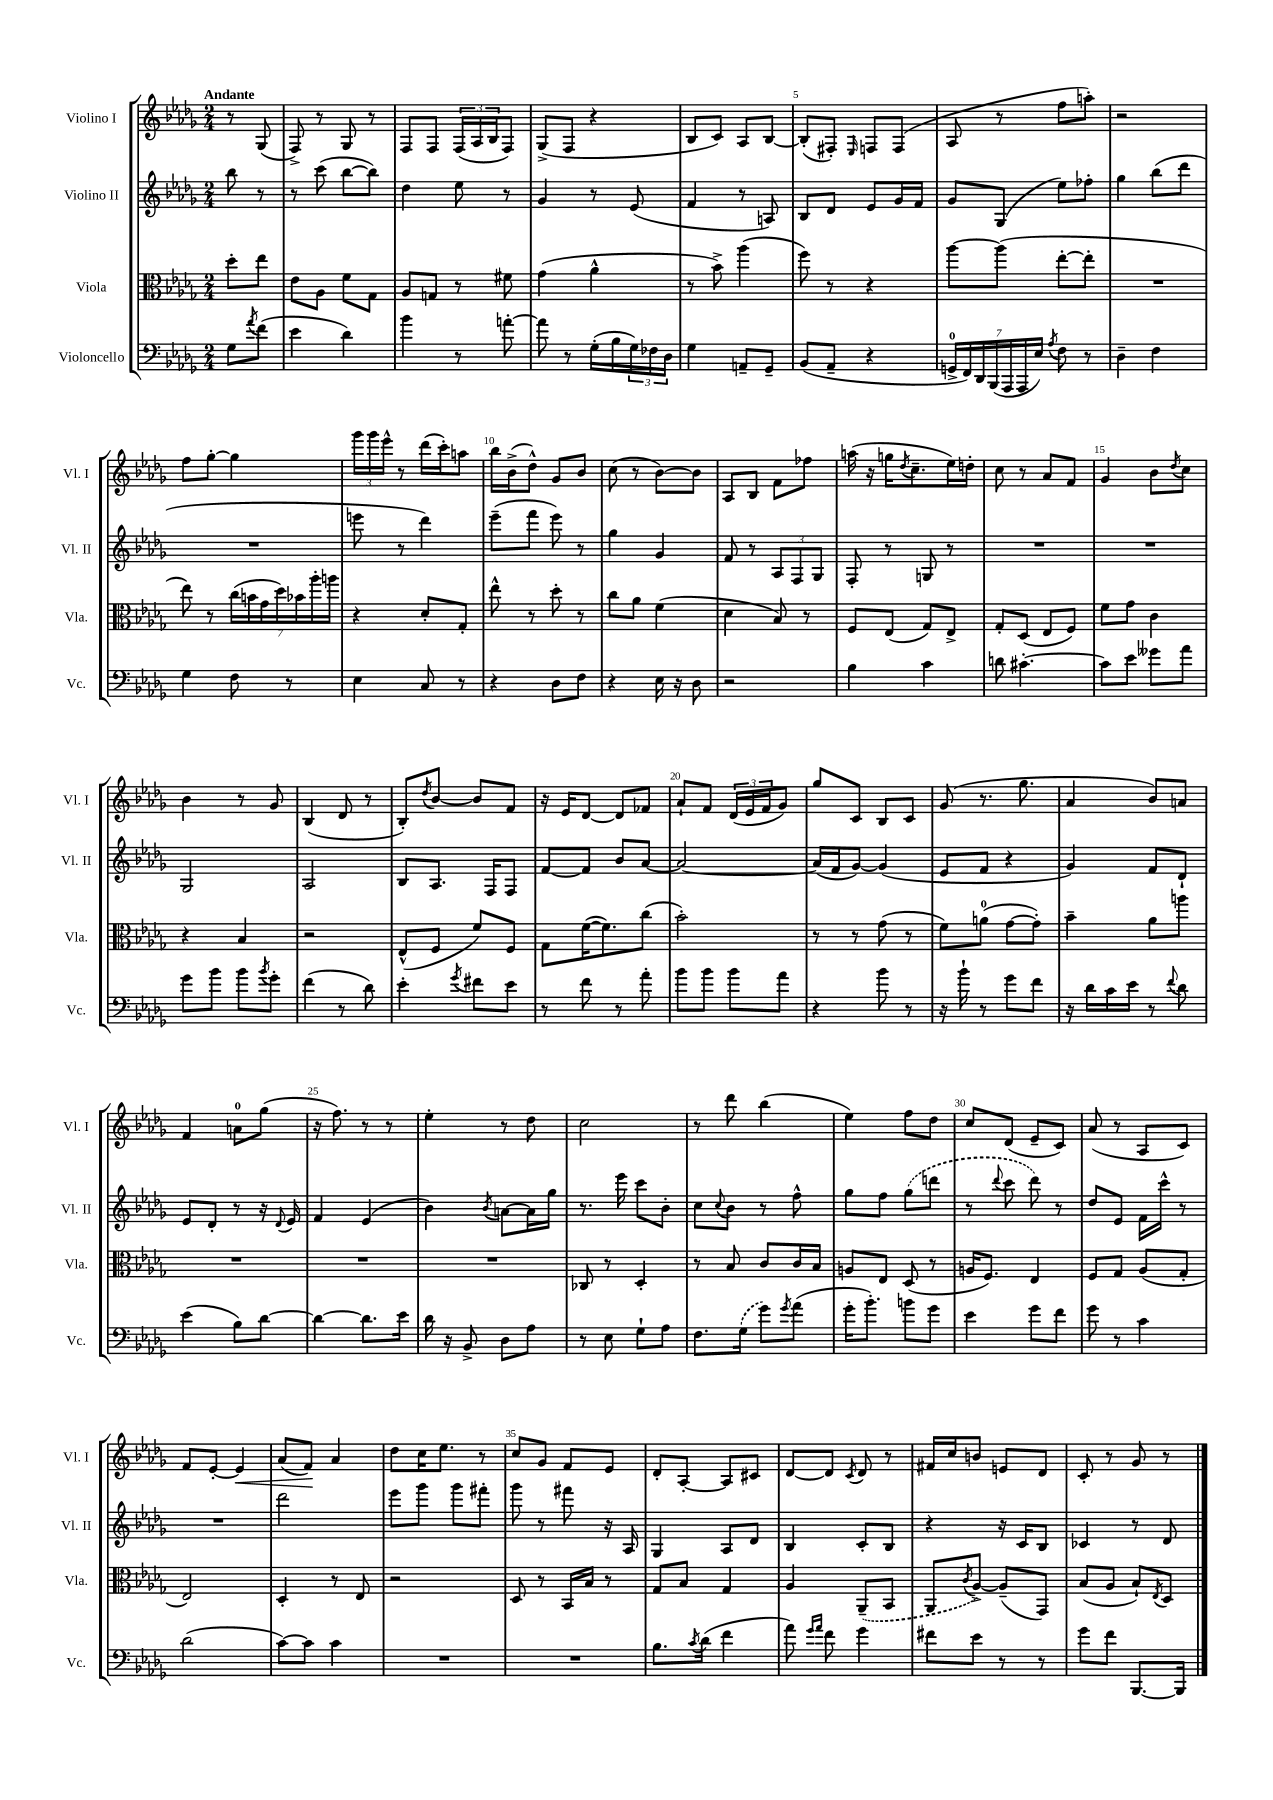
<<
\new StaffGroup <<
\new Staff = "s0" \with { instrumentName = "Violino I" shortInstrumentName = "Vl. I" } {
    \clef treble \key des \major \numericTimeSignature \time 2/4 \partial 4 \tempo "Andante"
    r8 ges8( |
    f8->) r8 ges8 r8 |
    f8 f8 \tuplet 3/2 { f16( aes16 bes16 } f8) |
    ges8->( f8 r4 |
    bes8 c'8) aes8 bes8~ |
    bes8-.( fis8-.) \grace { ees16 } f8 f8( |
    aes8 r8 f''8 a''8-.) |
    r2 |
    f''8 ges''8~-. ges''4 |
    \tuplet 3/2 { ges'''16 ges'''16 ees'''16-^ } r8 des'''16( c'''16-.) a''8 |
    bes''16 bes'16->( des''8-^) ges'8 bes'8 |
    c''8( r8 bes'8~) bes'8 |
    aes8 bes8 f'8 fes''8 |
    a''16( r16 g''16 \acciaccatura { des''8 } c''8.-- ees''16) d''16-. |
    c''8 r8 aes'8 f'8 |
    ges'4 bes'8 \acciaccatura { des''8 } c''8 |
    bes'4 r8 ges'8 |
    bes4( des'8 r8 |
    bes8-.) \acciaccatura { des''8 } bes'8~ bes'8 f'8 |
    r16 ees'16 des'8~ des'8 fes'8 |
    aes'8-! f'8 \tuplet 3/2 { des'16( ees'16 f'16 } ges'8) |
    ges''8 c'8 bes8 c'8 |
    ges'8( r8. ges''8. |
    aes'4 bes'8) a'8 |
    f'4 a'8-0 ges''8( |
    r16 f''8.) r8 r8 |
    ees''4-. r8 des''8 |
    c''2 |
    r8 des'''8 bes''4( |
    ees''4) f''8 des''8 |
    c''8 des'8( ees'8-- c'8) |
    aes'8( r8 aes8 c'8) |
    f'8 ees'8~-. ees'4\< |
    aes'8( f'8\!) aes'4 |
    des''8 c''16 ees''8. r8 |
    c''8 ges'8 f'8 ees'8 |
    des'8-. aes8~-. aes8 cis'8 |
    des'8~ des'8 \acciaccatura { c'8 } des'8 r8 |
    fis'16 c''16 b'8 e'8 des'8 |
    c'8-. r8 ges'8 r8 \bar "|." |
}
\new Staff = "s1" \with { instrumentName = "Violino II" shortInstrumentName = "Vl. II" } {
    \clef treble \key des \major \numericTimeSignature \time 2/4 \partial 4
    bes''8 r8 |
    r8 c'''8( bes''8~ bes''8) |
    des''4 ees''8 r8 |
    ges'4 r8 ees'8( |
    f'4 r8 a8) |
    bes8 des'8 ees'8 ges'16 f'16 |
    ges'8 ges8( ees''8) fes''8-. |
    ges''4 bes''8( des'''8 |
    R2 |
    e'''8 r8 des'''4) |
    ees'''8--( f'''8 ees'''8) r8 |
    ges''4 ges'4 |
    f'8 r8 \tuplet 3/2 { aes8 f8 ges8 } |
    f8-. r8 g8 r8 |
    R2 |
    R2 |
    ges2 |
    aes2 |
    bes8 aes8. f16 f8 |
    f'8~ f'8 bes'8 aes'8~ |
    aes'2~ |
    aes'16( f'16 ges'8~) ges'4( |
    ees'8 f'8 r4 |
    ges'4) f'8 des'8-! |
    ees'8 des'8-. r8 r16 \appoggiatura { des'8 } ees'16 |
    f'4 ees'4( |
    bes'4) \acciaccatura { bes'8 } a'8~ a'16 ges''16 |
    r8. ees'''16 c'''8 bes'8-. |
    c''8 \appoggiatura { c''8 } bes'8 r8 f''8-^ |
    ges''8 f''8 \once \slurDashed ges''8( d'''8 |
    r8 \appoggiatura { des'''8 } c'''8 des'''8) r8 |
    des''8 ees'8 f'16 c'''16-^ r8 |
    R2 |
    des'''2 |
    ees'''8 ges'''8 ges'''8 fis'''8-. |
    ges'''8 r8 fis'''8 r16 aes16 |
    ges4 aes8 des'8 |
    bes4 c'8-. bes8 |
    r4 r16 c'16 bes8 |
    ces'4 r8 des'8 \bar "|." |
}
\new Staff = "s2" \with { instrumentName = "Viola" shortInstrumentName = "Vla." } {
    \clef alto \key des \major \numericTimeSignature \time 2/4 \partial 4
    des''8-. ees''8 |
    ees'8 aes8 f'8 ges8 |
    aes8 g8 r8 fis'8 |
    ges'4( aes'4-^ |
    r8 bes'8->) aes''4( |
    f''8) r8 r4 |
    aes''8~ aes''8( ees''8~-. ees''8-. |
    R2 |
    ees''8) r8 \tuplet 7/4 { c''16( b'16 ges'16 des''16) bes'16 aes''16-. a''16 } |
    r4 des'8-. ges8-. |
    ees''8-^ r8 des''8-. r8 |
    c''8 aes'8 f'4( |
    des'4 bes8) r8 |
    f8 ees8( ges8) ees8-> |
    ges8-. des8( ees8 f8) |
    f'8 ges'8 c'4 |
    r4 bes4 |
    r2 |
    ees8-^( f8 f'8) f8 |
    ges8 f'16~( f'8.) c''8( |
    bes'2-.) |
    r8 r8 ges'8( r8 |
    f'8) a'8-0( ges'8~ ges'8-.) |
    bes'4-- aes'8 a''8 |
    R2 |
    R2 |
    R2 |
    ces8 r8 des4-. |
    r8 bes8 c'8 c'16 bes16 |
    a8 ees8 des8( r8 |
    a16 f8.) ees4 |
    f8 ges8 aes8( ges8-. |
    ees2) |
    des4-. r8 ees8 |
    r2 |
    des8 r8 bes,16 bes16 r8 |
    ges8 bes8 ges4 |
    aes4 \once \slurDashed aes,8--( bes,8 |
    aes,8 \acciaccatura { c'8 } aes8~->) aes8--( ges,8) |
    bes8( aes8 bes8-!) \acciaccatura { ees8 } des8 \bar "|." |
}
\new Staff = "s3" \with { instrumentName = "Violoncello" shortInstrumentName = "Vc." } {
    \clef bass \key des \major \numericTimeSignature \time 2/4 \partial 4
    ges8 \acciaccatura { aes'8 } f'8( |
    ees'4 des'4) |
    bes'4 r8 a'8~-. |
    a'8 r8 ges16-.( bes16 \tuplet 3/2 { ges16) fes16 des16 } |
    ges4 a,8-- ges,8-- |
    bes,8( aes,8-- r4 |
    \tuplet 7/4 { g,16-0-> f,16) des,16 bes,,16( aes,,16 aes,,16 ees16) } \acciaccatura { aes8 } f8 r8 |
    des4-- f4 |
    ges4 f8 r8 |
    ees4 c8 r8 |
    r4 des8 f8 |
    r4 ees16 r16 des8 |
    r2 |
    bes4 c'4 |
    d'8 cis'4.~-. |
    cis'8 ees'8 geses'8 aes'8 |
    ges'8 bes'8 bes'8 \acciaccatura { bes'8 } ges'8-. |
    f'4( r8 des'8) |
    ees'4-. \acciaccatura { ges'8 } fis'8 ees'8 |
    r8 f'8 r8 aes'8-. |
    bes'8 bes'8 bes'8 aes'8 |
    r4 bes'8 r8 |
    r16 bes'16-! r8 ges'8 f'8 |
    r16 des'16 c'16 ees'16 r8 \appoggiatura { f'8 } des'8 |
    ees'4( bes8) des'8~ |
    des'4~ des'8. ees'16 |
    des'16 r16 bes,8-> des8 aes8 |
    r8 ees8 ges8-! aes8 |
    f8. \once \slurDashed ges16( ges'8) \acciaccatura { ges'8 } aes'8( |
    ges'16-. bes'8.-.) b'8 ges'8 |
    ees'4 ges'8 f'8 |
    ges'8 r8 c'4 |
    des'2( |
    c'8~) c'8 c'4 |
    R2 |
    R2 |
    bes8. \acciaccatura { c'8 } des'16( f'4 |
    aes'8) \grace { ges'16 aes'16 } f'8 ges'4 |
    fis'8 ees'8 r8 r8 |
    ges'8 f'8 bes,,8.~ bes,,16 \bar "|." |
}
>>
>>
\layout { \context { \Score \override BarNumber.break-visibility = ##(#f #t #t) barNumberVisibility = #(every-nth-bar-number-visible 5) } }
